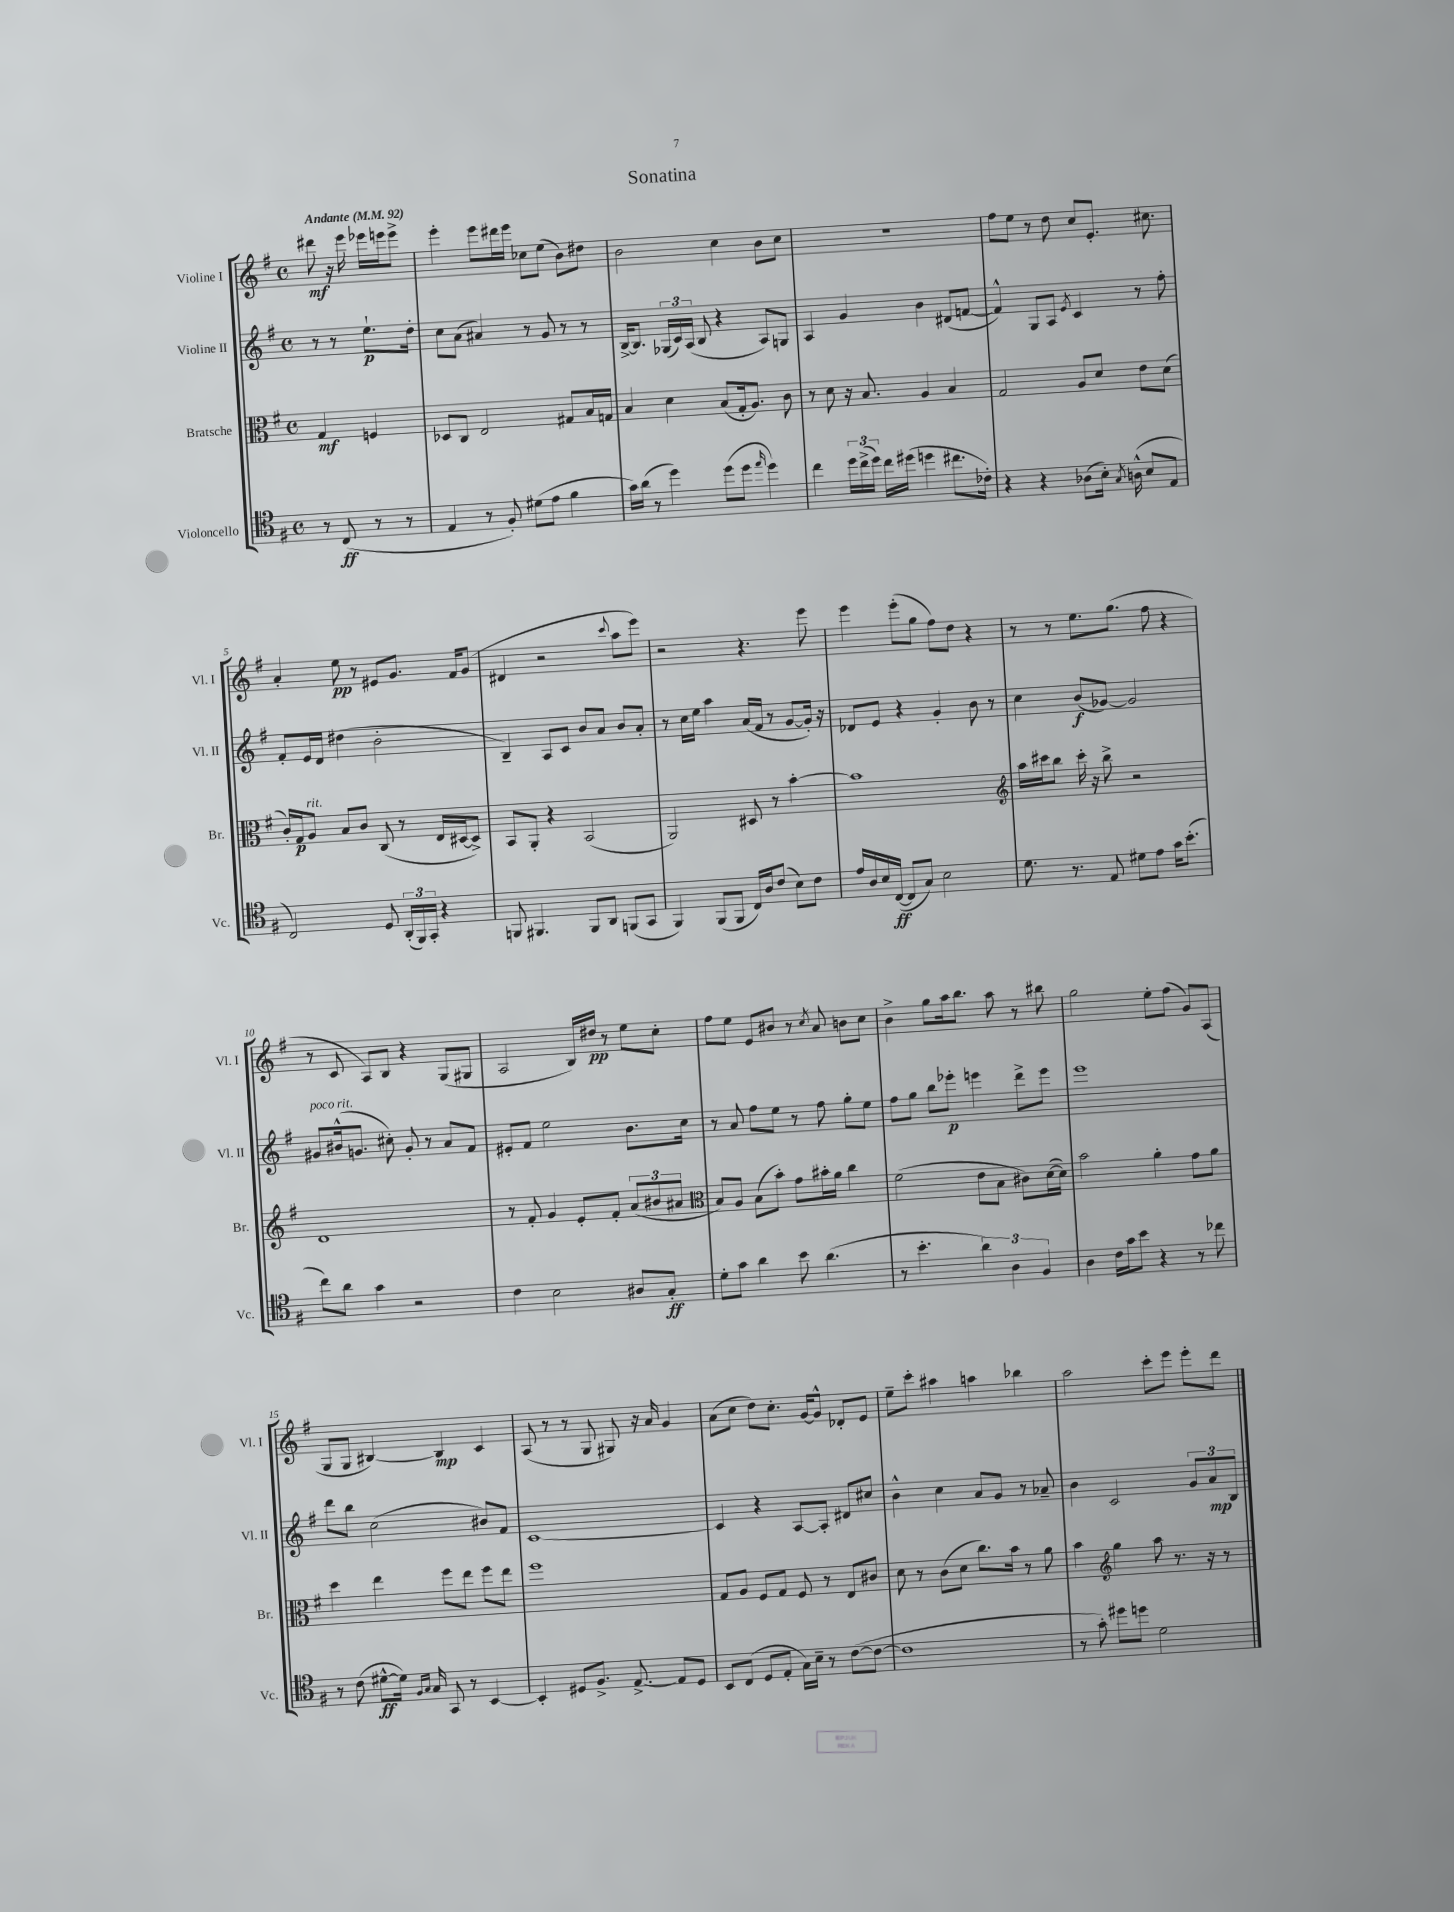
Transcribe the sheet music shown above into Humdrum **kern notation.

**kern	**kern	**kern	**kern
*staff4	*staff3	*staff2	*staff1
*clefC4	*clefC3	*clefG2	*clefG2
*k[f#]	*k[f#]	*k[f#]	*k[f#]
*M4/4	*M4/4	*M4/4	*M4/4
*met(c)	*met(c)	*met(c)	*met(c)
*MM92	*MM92	*MM92	*MM92
8r	4G/	8r	8ddd#\
(8C/	.	8r	16r
.	.	.	16eee\
8r	4F/	8.ee`\L	16eee-\LL
.	.	.	16eee\J
8r	.	.	8eee^\J
.	.	16dd'\Jk	.
=	=	=	=
4E/	8D-/L	8cc\L	4eee'\
.	8C/J	(8a\J	.
8r	2E/	4a#/)	8eee\L
8F#'/)	.	.	16ddd#\L
.	.	.	16eee\JJ
(8d#\L	.	8r	8cc-\L
8e\J	.	8g/	(8ee\J
4f#\	8G#/L	8r	8b\L)
.	16B/L	8r	8dd#\J
.	16G/JJ	.	.
=	=	=	=
16g\LL)	4B/	[16B^/LK	2b\
(16a\JJ	.	8.B/]J	.
8r	.	.	.
4dd\)	4d\	(24G-/LL	.
.	.	24c/)	.
.	.	(24A/JJ	.
.	.	8B/	.
(8dd\L	(8B/L	4r	4cc\
8dd\J	16G'/k	.	.
.	8.A/J)	.	.
16qqee/	.	.	.
4dd\)	.	8A/L)	8b\L
.	8c\	8G/J	8cc\J
=	=	=	=
4cc\	8r	4A/	1r
.	8d\	.	.
24dd\LL	16r	4g/	.
(24cc^\	.	.	.
.	8.B/	.	.
24dd\JJ)	.	.	.
16cc\LL	.	.	.
(16dd#\JJ	.	.	.
4dd\	4A/	4b\	.
8.cc#\L	4B/	(8d#/L	.
.	.	[8f/J	.
16c-'\Jk)	.	.	.
=	=	=	=
4r	2G/	4f^^/])	8ff#\L
.	.	.	8ee\J
4r	.	8G/L	8r
.	.	8A/J	8dd\
.	.	8qe/	.
(8A-\L	8A/L	4c/	8cc/L
16B'\Jk)	8d/J	.	8.e'/J
8qG/	.	.	.
(16A^^\	.	.	.
8B/L	8e\L	8r	.
.	.	.	8.cc#\
8E/J	(8d\J	8ff#'\	.
=	=	=	=
2C/)	16c'/LL)	8f#'/L	4a'/
.	16G/J	.	.
.	8A/J	16e/L	.
.	.	16d/JJ	.
.	8B/L	(4dd#\	8ee\
.	8c/J	.	8r
8D/	(8C/	2b'\	8e#/L
(24AA'/LL	8r	.	8.g/J
24FF#/)	.	.	.
24GG'/JJ	.	.	.
4r	16E/LL	.	.
.	[16D#/J	.	16f#/LK
.	8D#^/]J)	.	(8g/J
=	=	=	=
8FF/	8BB/L	4B~/)	4d#/
4.FF#/	8AA'/J	.	.
.	4r	8A/L	2r
.	.	8c/J	.
8FF#/L	(2BB/	8b/L	.
8AA/J	.	8a/J	.
.	.	.	8qqccc/
(8FF/L	.	8b/L	8aa\L
8GG/J	.	8a'/J	8eee\J)
=	=	=	=
4FF#/)	2AA/)	8r	2r
.	.	16cc\LL	.
.	.	16ee\JJ	.
(8FF#/L	.	4aa\	.
8FF#/J	.	.	.
16C/LL)	8D#/	(16a/LL	4.r
16A/J	.	16f#/JJ	.
(8c/J	8r	8r	.
8B\L)	[4b'\	[8g/L	.
8c\J	.	16g'/]Jk)	8eee\
.	.	16r	.
=	=	=	=
16e/LL	1b]	8d-/L	4eee\
16A/	.	.	.
16B/	.	8e/J	.
([16C/JJ	.	.	.
8C/]L	.	4r	(8eee'\L
8G/J)	.	.	8gg\J
2B\	.	4g'/	8ff#\L)
.	.	.	8dd\J
.	.	8b\	4r
.	.	8r	.
=	=	=	=
*	*clefG2	*	*
8.d\	16aa\LL	4cc\	8r
.	16ccc#\J	.	.
.	8bb\J	.	8r
8.r	.	.	.
.	16ccc#'\	(8b/L	8.ee\L
.	16r	.	.
8E/	8bb^\	[8g-/J)	.
.	.	.	(8.gg\J
8d#\L	2r	2g-/]	.
8e\J	.	.	8ff#\
16g\LK	.	.	4r
(8.b'\J	.	.	.
=	=	=	=
8cc\L)	1d	8g#/L	8r
8a\J	.	(16b#^^/k	8c/
.	.	8.g/J	.
4g\	.	.	8A/L)
.	.	8cc#'\)	8B/J
2r	.	8g'/	4r
.	.	8r	.
.	.	8a/L	(8G/L
.	.	8f#/J	8G#/J
=	=	=	=
4c\	8r	8e#'/L	2A/
.	8f#'/	8f#/J	.
2B\	4g/	2ee\	.
.	8e'/L	.	16B/LL)
.	.	.	16dd#/JJ
.	8f#'/J	.	8r
8A#/L	(12a/L	8.b\L	8ee\L
.	12b#/	.	.
8G'/J	.	.	8cc'\J
.	12a#/J	.	.
.	.	16cc\Jk	.
=	=	=	=
*	*clefC3	*	*
8d'\L	8B/L)	8r	8ff#\L
8g\J	8A/J	8a/	8ee\J
4a\	(8B\L	8ff#\L	8e/L
.	8b'\J)	8ee\J	8b#/J
8b\	8g\L	8r	8r
.	.	.	8qcc/
(4.a\	16b#'\L	8ff#\	8a/
.	16a\JJ	.	.
.	4cc\	8gg'\L	8b\L
.	.	8ee\J	8cc\J
=	=	=	=
8r	(2f#\	8ff#\L	4b^\
4.b'\	.	8gg\J	.
.	.	8bb\L	8gg\L
.	.	8eee-'\J	16aa\k
.	.	.	8.bb\J
6a\)	8e\L	4eee\	.
.	8B\J	.	8aa\
6A\	.	.	.
.	8c#\L)	8ddd^\L	8r
6F#/	.	.	.
.	([16d\L	8eee\J	8bb#\
.	16d\]JJ)	.	.
=	=	=	=
4A\	2b\	1eee	2gg\
16c\LL	.	.	.
16g\J	.	.	.
8b\J	.	.	.
4r	4a'\	.	8ee'\L
.	.	.	(8ff#\J
8r	8g\L	.	8g/L)
8cc-\	8a\J	.	(8A/J
=	=	=	=
8r	4dd\	8ddd\L	8G/L
(8c\	.	8bb\J	8G/J
[8d#^^\L	4ee\	(2cc\	[4B#/)
16d#\]Jk)	.	.	.
16qqF#/LL	.	.	.
16qqG/JJ	.	.	.
16G/	.	.	.
8GG/	8ff#\L	.	4B#/]
8r	8ee\J	.	.
[4BB/	8ff#\L	8b#/L)	4c/
.	8ee\J	8f#/J	.
=	=	=	=
4BB'/]	1ff#	[1c	(8A/
.	.	.	8r
8D#/L	.	.	8r
8.F#^/J	.	.	8G/
.	.	.	8G#/)
[8.E^/	.	.	.
.	.	.	16r
.	.	.	16a/
8E/]L	.	.	4g/
8D#/J	.	.	.
=	=	=	=
8BB/L	8G/L	4c/]	(8a\L
(8C/J	8A/J	.	8cc\J
8D/L	8F#/L	4r	8dd\L)
8E'/J	8G/J	.	8.cc'\J
16G\LL)	8F#/	[8A/L	.
16B~\JJ	.	.	[16g/LK
8r	8r	8A'/]J	8g^^/]J
([8c\L	8E/L	8d#/L	8d-'/L
8c\_J	8c#/J	8cc#/J	8e/J
=	=	=	=
1c]	8d\	4b^^\	8ee~\L
.	8r	.	8ccc'\J
.	(8c\L	4cc\	4aa#\
.	8d\J	.	.
.	8.cc\L)	8a/L	4aa\
.	.	8g/J	.
.	16b\Jk	.	.
.	8r	8r	4bb-\
.	8a\	8a-~/	.
=	=	=	=
8r	4b\	4b\	2aa\
8g'\)	.	.	.
*	*clefG2	*	*
8dd#\L	4gg\	2c/	.
8dd\J	.	.	.
2d\	8aa\	.	8ccc'\L
.	8.r	.	8eee\J
.	.	12g/L	8eee'\L
.	16r	.	.
.	.	12a/	.
.	8r	.	8ddd\J
.	.	12B/J	.
==	==	==	==
*-	*-	*-	*-
